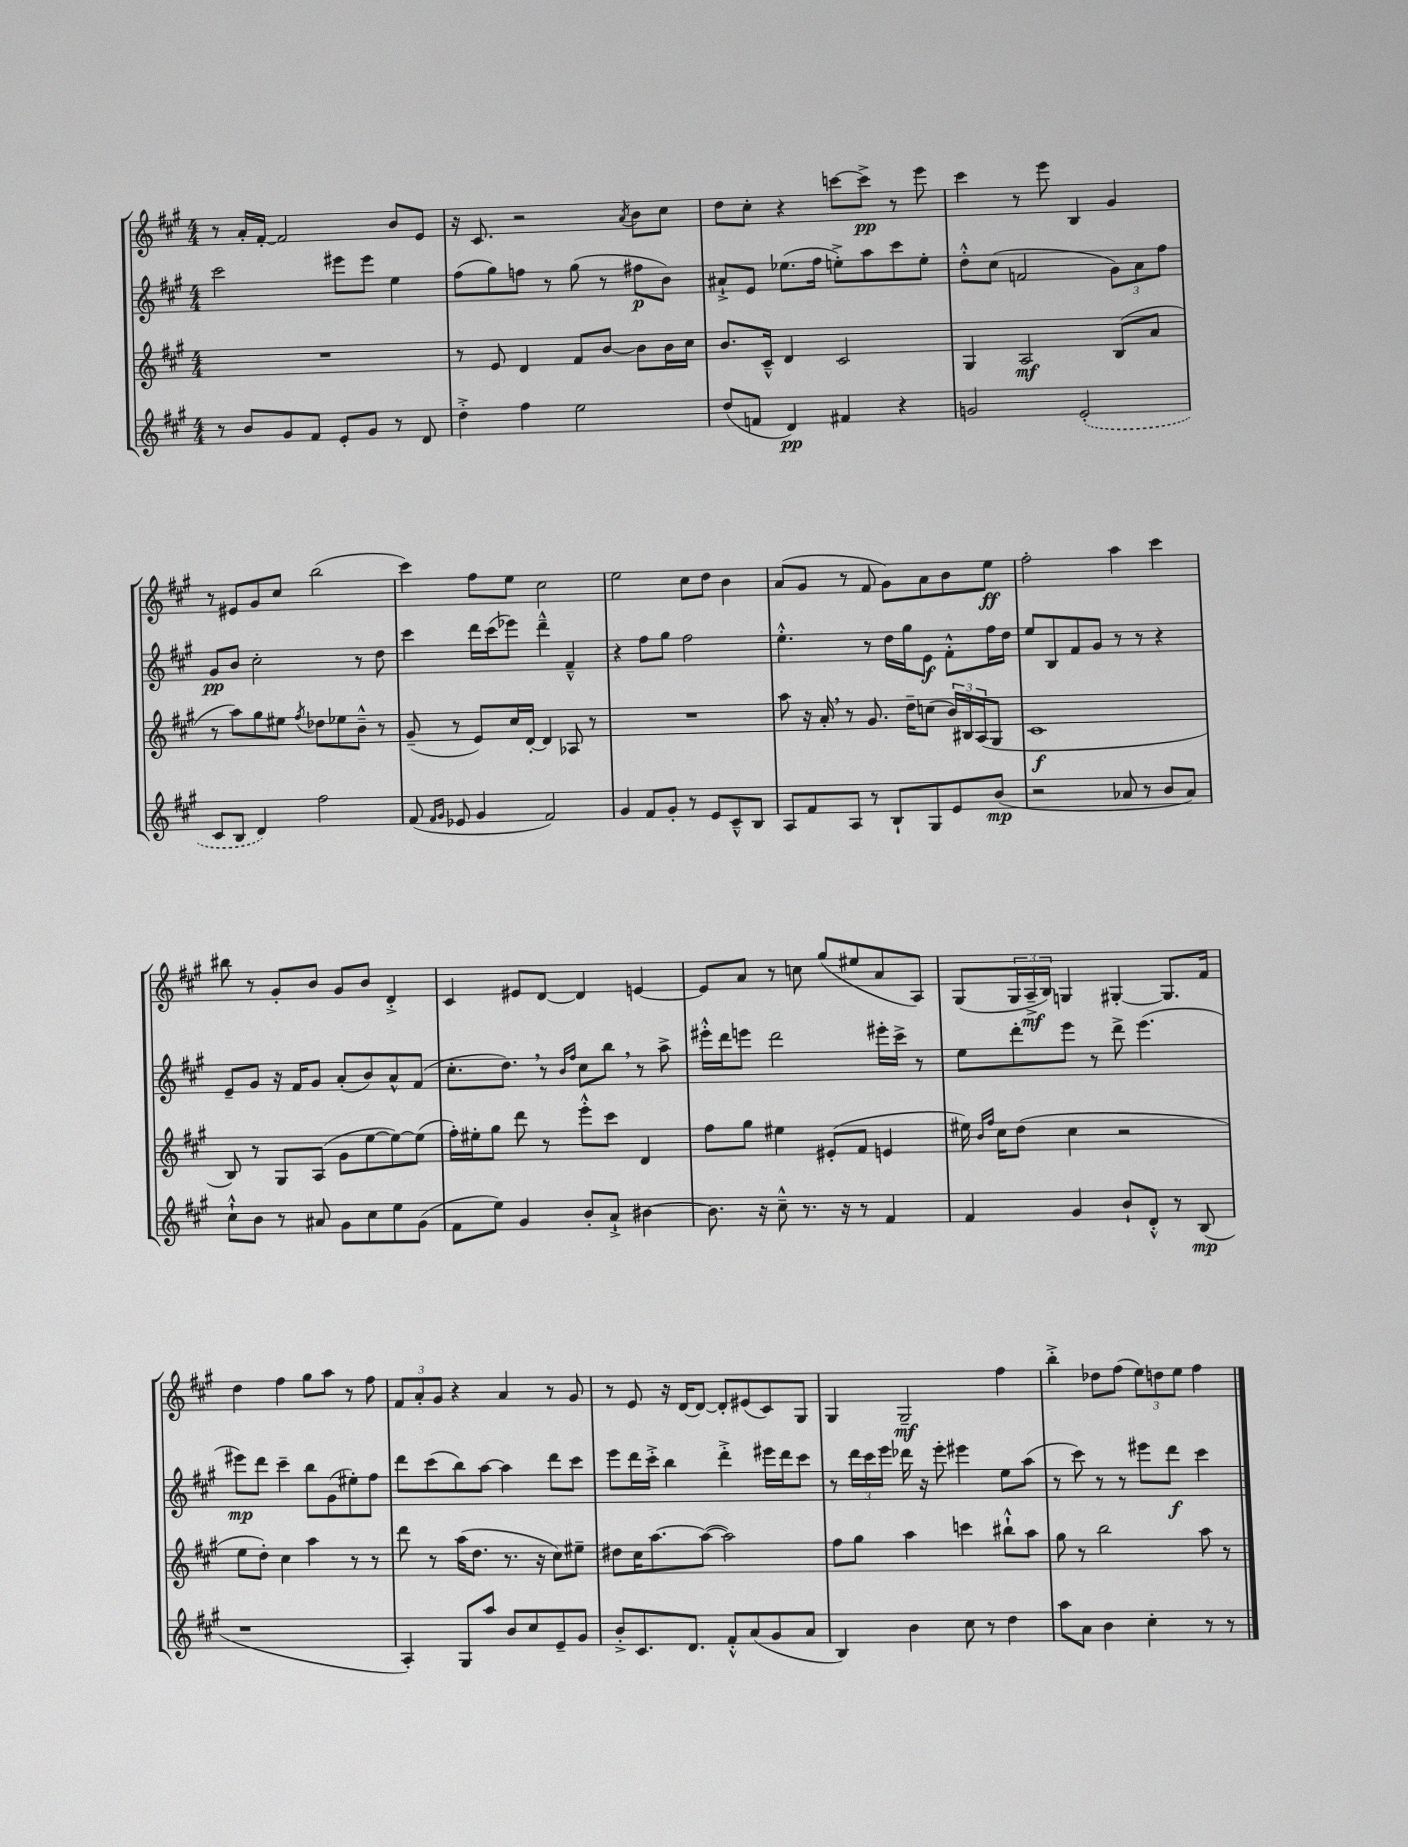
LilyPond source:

<<
\new StaffGroup <<
\new Staff = "s0" {
    \clef treble \key a \major \numericTimeSignature \time 4/4
    r8 a'16-. fis'16~-. fis'2 b'8 e'8 |
    r16 cis'8. r2 \acciaccatura { a'8 } b'8 cis''8 |
    d''8 cis''8-. r4 c'''8~ c'''8->\pp r8 e'''8 |
    cis'''4 r8 e'''8 b4 gis'4 |
    r8 eis'8 gis'8 cis''8 b''2( |
    cis'''4) fis''8 e''8 cis''2 |
    e''2 cis''8 d''8 b'4 |
    a'8( gis'8 r8 fis'8 gis'8) a'8 b'8 e''8\ff |
    fis''2-. a''4 cis'''4 |
    bis''8 r8 gis'8-. b'8 gis'8 b'8 d'4-.-> |
    cis'4 eis'8 d'8~ d'4 e'4~ |
    e'8 a'8 r8 c''8 gis''8( eis''8 a'8 a8) |
    gis8( \tuplet 3/2 { gis16 a16--->\mf b16) } g4 gis4~-. gis8. fis'16 |
    d''4 fis''4 gis''8 a''8 r8 fis''8 |
    \tuplet 3/2 { fis'8 a'8-. gis'8 } r4 a'4 r8 gis'8 |
    r8 e'8 r16 d'16~ d'8~ d'8-. eis'8( cis'8) gis8 |
    gis4 gis2--\mf fis''4 |
    b''4-.-> des''8 fis''8( \tuplet 3/2 { e''8) d''8 e''8 } fis''4 \bar "|." |
}
\new Staff = "s1" {
    \clef treble \key a \major \numericTimeSignature \time 4/4
    cis'''2 eis'''8 eis'''8 e''4 |
    fis''8( gis''8) f''8 r8 gis''8( r8 fis''8\p b'8) |
    ais'8-!-> e'8 ees''8.( fis''16 e''8-.->) a''8 cis'''8 e''8-. |
    d''8-.-^ cis''8( f'2 \tuplet 3/2 { gis'8) a'8 fis''8 } |
    gis'8\pp b'8 cis''2-. r8 d''8 |
    cis'''4 d'''16 cis'''16( ees'''8) d'''4---^ fis'4---^ |
    r4 fis''8 gis''8 fis''2 |
    e''4.-.-^ r8 d''16 gis''16 e'8\f fis'8-.-^ fis''16 d''16 |
    e''8 b8 fis'8 gis'8 r8 r8 r4 |
    e'8-- gis'8 r16 fis'16 gis'8 a'8-.( b'8) a'8-^ fis'8( |
    cis''8.-. d''8.) \breathe r8 \grace { b'16 fis''16 } cis''8 b''8 \breathe r8 a''8-> |
    eis'''16-.-^ d'''16 e'''8 d'''2 eis'''16-. cis'''16-> r8 |
    e''8 d'''8-. e'''8 r8 d'''8-> e'''4.( |
    eis'''8\mp) d'''8 cis'''4-- b''8 gis'8( eis''8-.) fis''8 |
    d'''8 cis'''8( b''8) a''8~ a''4 d'''8 cis'''8 |
    e'''8 d'''16 cis'''16-.-> b''4 d'''4-.-> eis'''16 d'''16 cis'''8 |
    r8 \tuplet 3/2 { d'''16 cis'''16 e'''16 } des'''16 r16 e'''8-. eis'''4 e''8 a''8( |
    r8 cis'''8) r8 r8 eis'''8 d'''8\f cis'''4 \bar "|." |
}
\new Staff = "s2" {
    \clef treble \key a \major \numericTimeSignature \time 4/4
    R1 |
    r8 e'8 d'4 fis'8 b'8~ b'8 b'16 cis''16 |
    b'8. cis'16---^ d'4 cis'2 |
    gis4 a2\mf b8( a'8 |
    r8 a''8) gis''8 eis''8 \acciaccatura { fis''8 } des''8 ees''8 b'8---^ r8 |
    gis'8--( r8 e'8) cis''16 d'16~-. d'4 aes8 r8 |
    R1 |
    a''8 r16 a'16-. \breathe r8 gis'8. d''16-- c''8( \tuplet 3/2 { b'16) bis16 a16( } gis8 |
    cis'1\f |
    b8) r8 gis8 a8( gis'8 e''8~ e''8~) e''8( |
    fis''16-.) eis''16-. gis''8 d'''8 r8 e'''8-.-^ cis'''8 d'4 |
    fis''8 gis''8 eis''4 eis'8-.( fis'8 e'4 |
    eis''16) \grace { b'16 fis''16 } cis''16 d''8( cis''4 r2 |
    e''8 d''8-.) cis''4 a''4 r8 r8 |
    d'''8 r8 a''16( d''8. r8. r16 cis''8) eis''8-- |
    dis''8 cis''16 a''8.~ a''8~( a''2) |
    fis''8 gis''8 a''4 c'''4 bis''8-!-^ a''8 |
    gis''8 r8 b''2 a''8 r8 \bar "|." |
}
\new Staff = "s3" {
    \clef treble \key a \major \numericTimeSignature \time 4/4
    r8 b'8 gis'8 fis'8 e'8-. gis'8 r8 d'8 |
    d''4-.-> fis''4 e''2 |
    d''8( f'8 d'4\pp) fis'4 r4 |
    g'2 \once \slurDashed e'2-.( |
    cis'8 b8 d'4) fis''2 |
    fis'8( \grace { fis'16 gis'16 } ees'8 gis'4 fis'2) |
    gis'4 fis'8 gis'8-. r8 e'8 cis'8---^ b8 |
    a8 fis'8 a8 r8 b8-! gis8 e'8 b'8\mp( |
    r2 aes'8 r8 b'8 aes'8) |
    cis''8-!-^ b'8 r8 ais'8 gis'8 cis''8 e''8 gis'8( |
    fis'8 e''8) gis'4 b'8-. a'8-!-> bis'4~ |
    bis'8. r16 cis''8---^ r8. r16 r8 fis'4 |
    fis'4 gis'4 b'8-! d'8-.-^ r8 b8\mp( |
    r1 |
    a4-.) gis8 a''8 b'8 cis''8 e'8-- gis'8 |
    b'8-.-> cis'8. d'8. fis'8-.-^ a'8( gis'8 a'8 |
    b4) b'4 cis''8 r8 d''4 |
    a''8 a'8 b'4 cis''4-. r8 r8 \bar "|." |
}
>>
>>
\layout { \context { \Score \remove "Bar_number_engraver" } }
